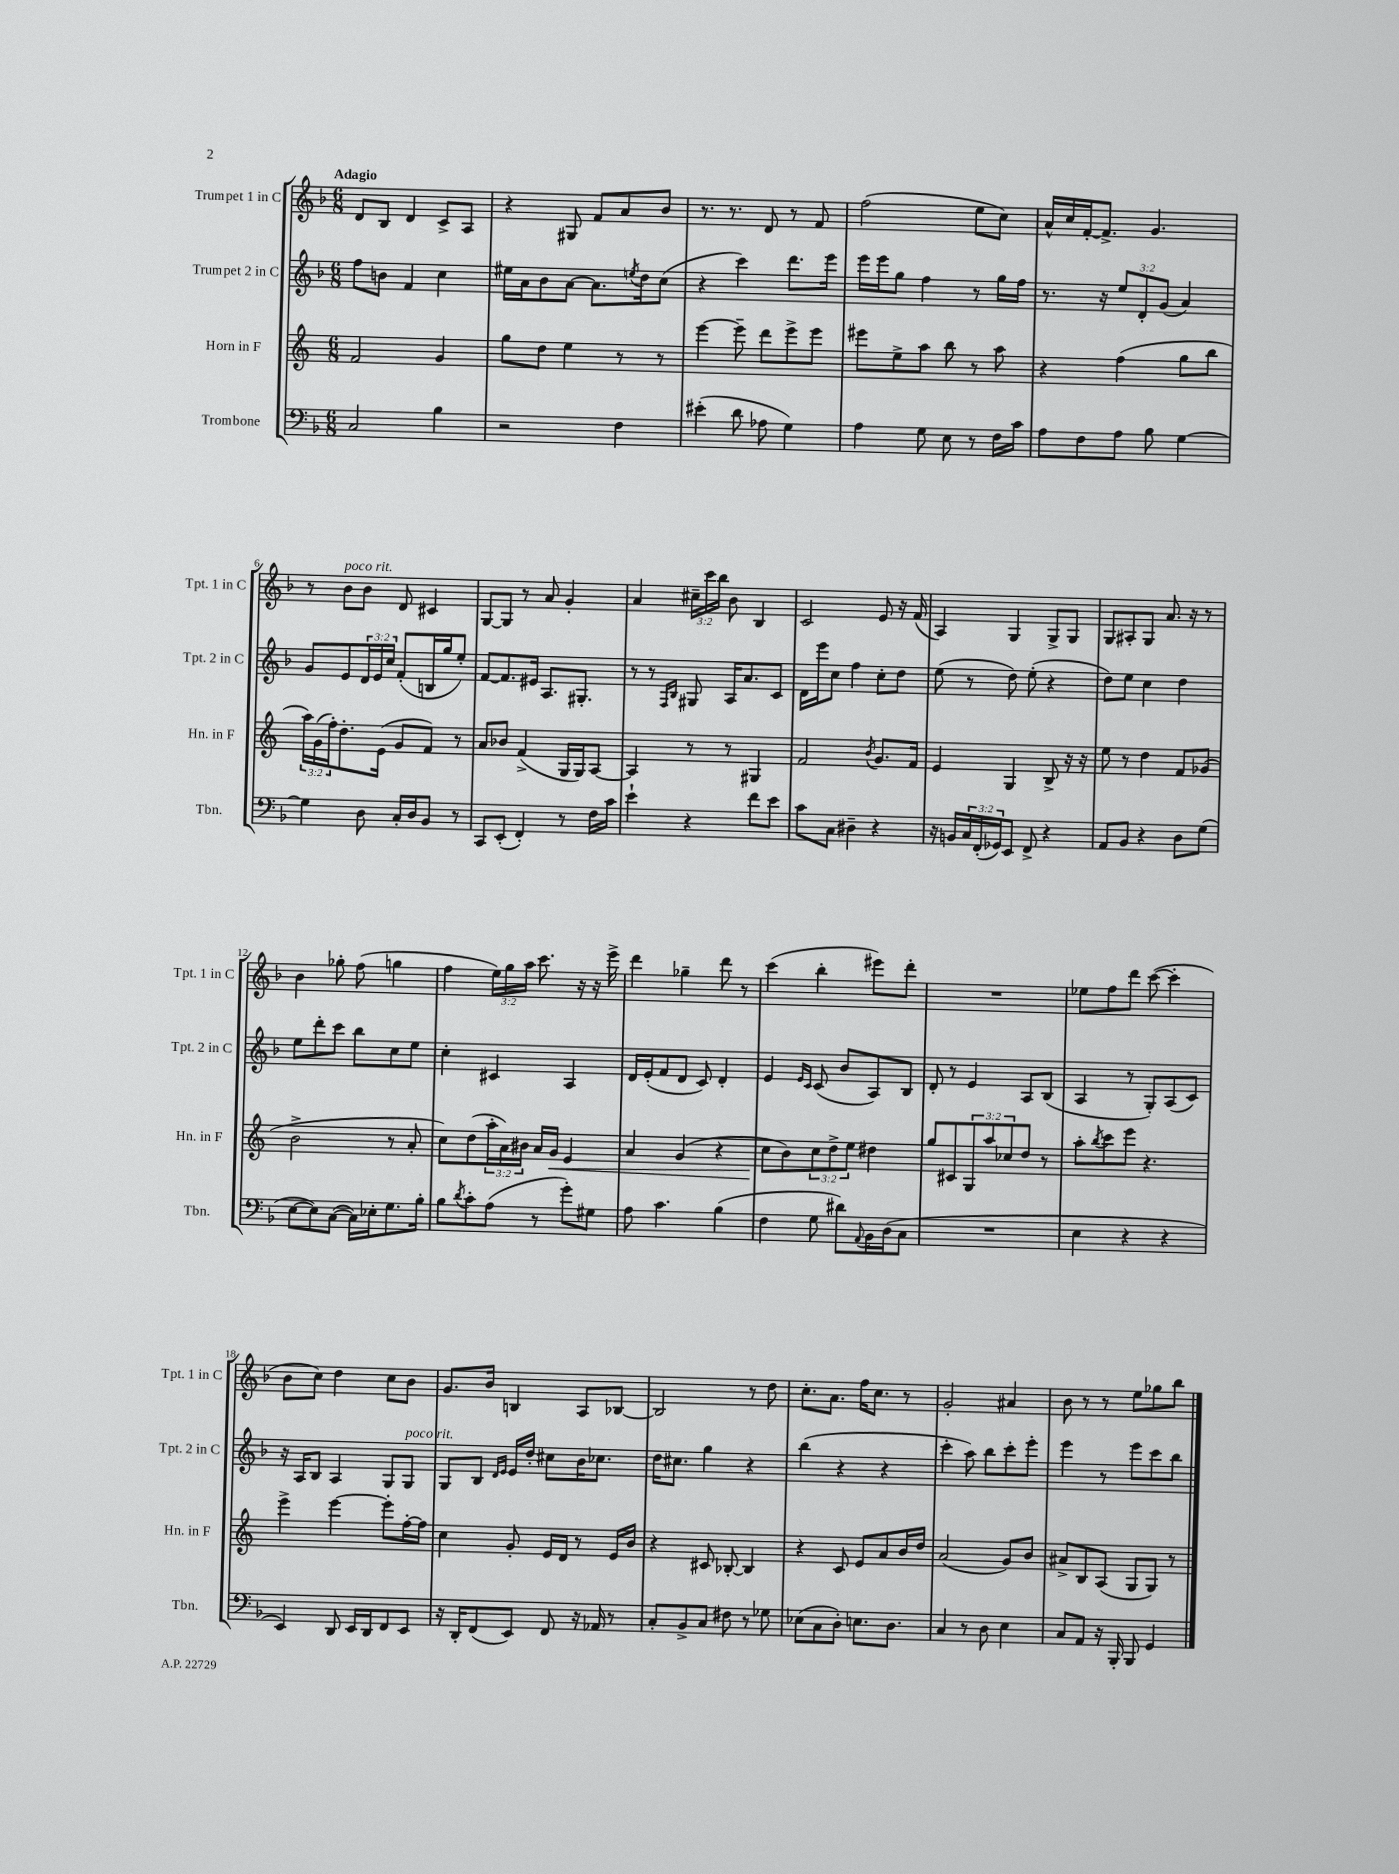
<<
\new StaffGroup <<
\new Staff = "s0" \with { instrumentName = "Trumpet 1 in C" shortInstrumentName = "Tpt. 1 in C" } {
    \clef treble \key f \major \numericTimeSignature \time 6/8 \override Staff.TupletNumber.text = #tuplet-number::calc-fraction-text \tempo "Adagio"
    d'8 bes8 d'4 c'8-> a8 |
    r4 gis8 f'8 a'8 bes'8 |
    r8. r8. d'8 r8 f'8 |
    f''2( e''8 c''8) |
    a'16-^ c''16 f'16~-. f'8.-> g'4. |
    r8 bes'8^\markup { \italic "poco rit." } bes'8 d'8 cis'4 |
    g8~ g8 r8 a'8 g'4-. |
    a'4 \tuplet 3/2 { cis''16-- c'''16 bes''16 } bes'8 bes4 |
    c'2 e'8 r16 f'16( |
    a4) g4 g8-> g8 |
    g8 ais8-. g8 a'8. r16 r8 |
    bes'4 ges''8-. f''8( g''4 |
    f''4 \tuplet 3/2 { e''16) g''16 a''16 } c'''8. r16 r16 e'''16-> |
    d'''4 ges''4-- d'''8 r8 |
    c'''4( bes''4-. eis'''8) d'''8-. |
    R2. |
    ees''8 f''8 d'''8 c'''8~( c'''4-. |
    bes'8 c''8) d''4 c''8 bes'8 |
    g'8. bes'16 b4 a8 bes8~ |
    bes2 r8 d''8 |
    c''8.-. a'8. f''16 c''8. r8 |
    g'2-. ais'4 |
    bes'8 r8 r8 e''8 ges''8 bes''8 \bar "|." |
}
\new Staff = "s1" \with { instrumentName = "Trumpet 2 in C" shortInstrumentName = "Tpt. 2 in C" } {
    \clef treble \key f \major \numericTimeSignature \time 6/8 \override Staff.TupletNumber.text = #tuplet-number::calc-fraction-text
    f''8 b'8 f'4 c''4 |
    eis''16 a'16 bes'8 a'8~ a'8. \acciaccatura { e''8 } d''16 c''8( |
    r4 c'''4) d'''8. e'''16 |
    e'''16 e'''16 g''8 f''4 r8 g''16 f''16 |
    r8. r16 \tuplet 3/2 { e''8 d'8-. g'8( } a'4) |
    g'8 e'8 \tuplet 3/2 { d'16 e'16 c''16 } f'8-.( b16 g''16 e''8-.) |
    f'8~ f'8. eis'16 a8. gis8.-. |
    r8 r8 \grace { f16 bes16 } gis8 a16 a'8. c'8 |
    d'16 e'''16 c''8 f''4 c''8-. d''8 |
    e''8( r8 d''8) e''8-.( r4 |
    d''8) e''8 c''4 d''4 |
    e''8 d'''8-. c'''8 bes''8 c''8 e''8 |
    c''4-. cis'4 a4 |
    d'16 e'16-.( f'8 d'8 c'8) d'4-. |
    e'4 \grace { e'16 c'16 } c'8( bes'8 a8) bes8 |
    d'8-. r8 e'4 a8 bes8( |
    a4 r8 g8-.) a8( c'8) |
    r16 a16 bes8 a4 g8 g8^\markup { \italic "poco rit." } |
    g8 bes8 \grace { d'16 e'16 } e'16 d''16-. cis''8 bes'16 ces''8. |
    d''16 cis''8. g''4 r4 |
    bes''4( r4 r4 |
    c'''4-. a''8) bes''8 c'''8-. e'''8-. |
    e'''4 r8 e'''8 c'''8 bes''8 \bar "|." |
}
\new Staff = "s2" \with { instrumentName = "Horn in F" shortInstrumentName = "Hn. in F" } {
    \clef treble \key c \major \numericTimeSignature \time 6/8 \override Staff.TupletNumber.text = #tuplet-number::calc-fraction-text
    f'2 g'4 |
    g''8 d''8 e''4 r8 r8 |
    e'''4~ e'''8-- d'''8 e'''8-> e'''8 |
    eis'''8 e''8-> a''8 b''8 r8 a''8 |
    r4 f''4( g''8 b''8 |
    \tuplet 3/2 { a''16) g'16( f''16-.) } d''8.-. e'16( g'8 f'8) r8 |
    a'8 bes'8 f'4->( g16 g16) a8~ |
    a4 r8 r8 gis4 |
    f'2 \acciaccatura { b'8 } g'8. f'16 |
    e'4 g4 b8-> r16 r16 |
    e''8 r8 d''4 f'8 ges'8( |
    b'2-> r8 a'8-. |
    c''8) d''8( \tuplet 3/2 { a''16-. a'16) bis'16 } a'16 g'16\< e'4 |
    a'4 g'4( r4 |
    c''8\! b'8) \tuplet 3/2 { c''8 d''8-> e''8 } dis''4 |
    g''8 cis'8 \tuplet 3/2 { g8 a''8 ces''8 } d''8 r8 |
    a''8-. \acciaccatura { b''8 } c'''8 e'''8 r4. |
    e'''4-> e'''4~ e'''8-. f''16~-. f''16 |
    c''4 g'8-. e'16 d'16 r8 e'16 b'16 |
    r4 cis'8 bes8~-. bes4 |
    r4 c'8 e'8 a'8 b'16 d''16 |
    a'2( g'8) b'8 |
    ais'8-> b8 a8( g8 g8) r8 \bar "|." |
}
\new Staff = "s3" \with { instrumentName = "Trombone" shortInstrumentName = "Tbn." } {
    \clef bass \key f \major \numericTimeSignature \time 6/8 \override Staff.TupletNumber.text = #tuplet-number::calc-fraction-text
    c2 bes4 |
    r2 f4 |
    eis'4-.( d'8 aes8 g4) |
    a4 g8 e8 r8 f16 c'16 |
    a8 f8 a8 bes8 g4~ |
    g4 d8 c16-. d16 bes,8 r8 |
    c,8 e,8-.( f,4-.) r8 f16 c'16 |
    e'4-! r4 f'8 e'8 |
    c'8 c8 dis4-- r4 |
    r16 b,16 \tuplet 3/2 { c16 f,16-.( ges,16) } e,8 f,8-> r4 |
    a,8 bes,8 r4 d8 g8( |
    e8~ e8) c8~( c16) ees16-. g8. bes16-. |
    bes8 \acciaccatura { d'8 } c'8-. a8( r8 g'8-.) gis8 |
    a8 c'4. bes4( |
    f4 g8 dis'8) \appoggiatura { a,8 } bes,16 d16( c8 |
    R2. |
    e4 r4 r4 |
    e,4) d,8 e,16 d,16 f,8 e,8 |
    r16 d,16-. f,8( e,8) f,8 r16 aes,16 r8 |
    c8-. bes,8-> c8 fis8 r8 ges8 |
    ees8( c8 d8-.) e8. d8. |
    c4 r8 d8 e4 |
    c8 a,8 r16 bes,,16-. bes,,8 g,4 \bar "|." |
}
>>
>>
